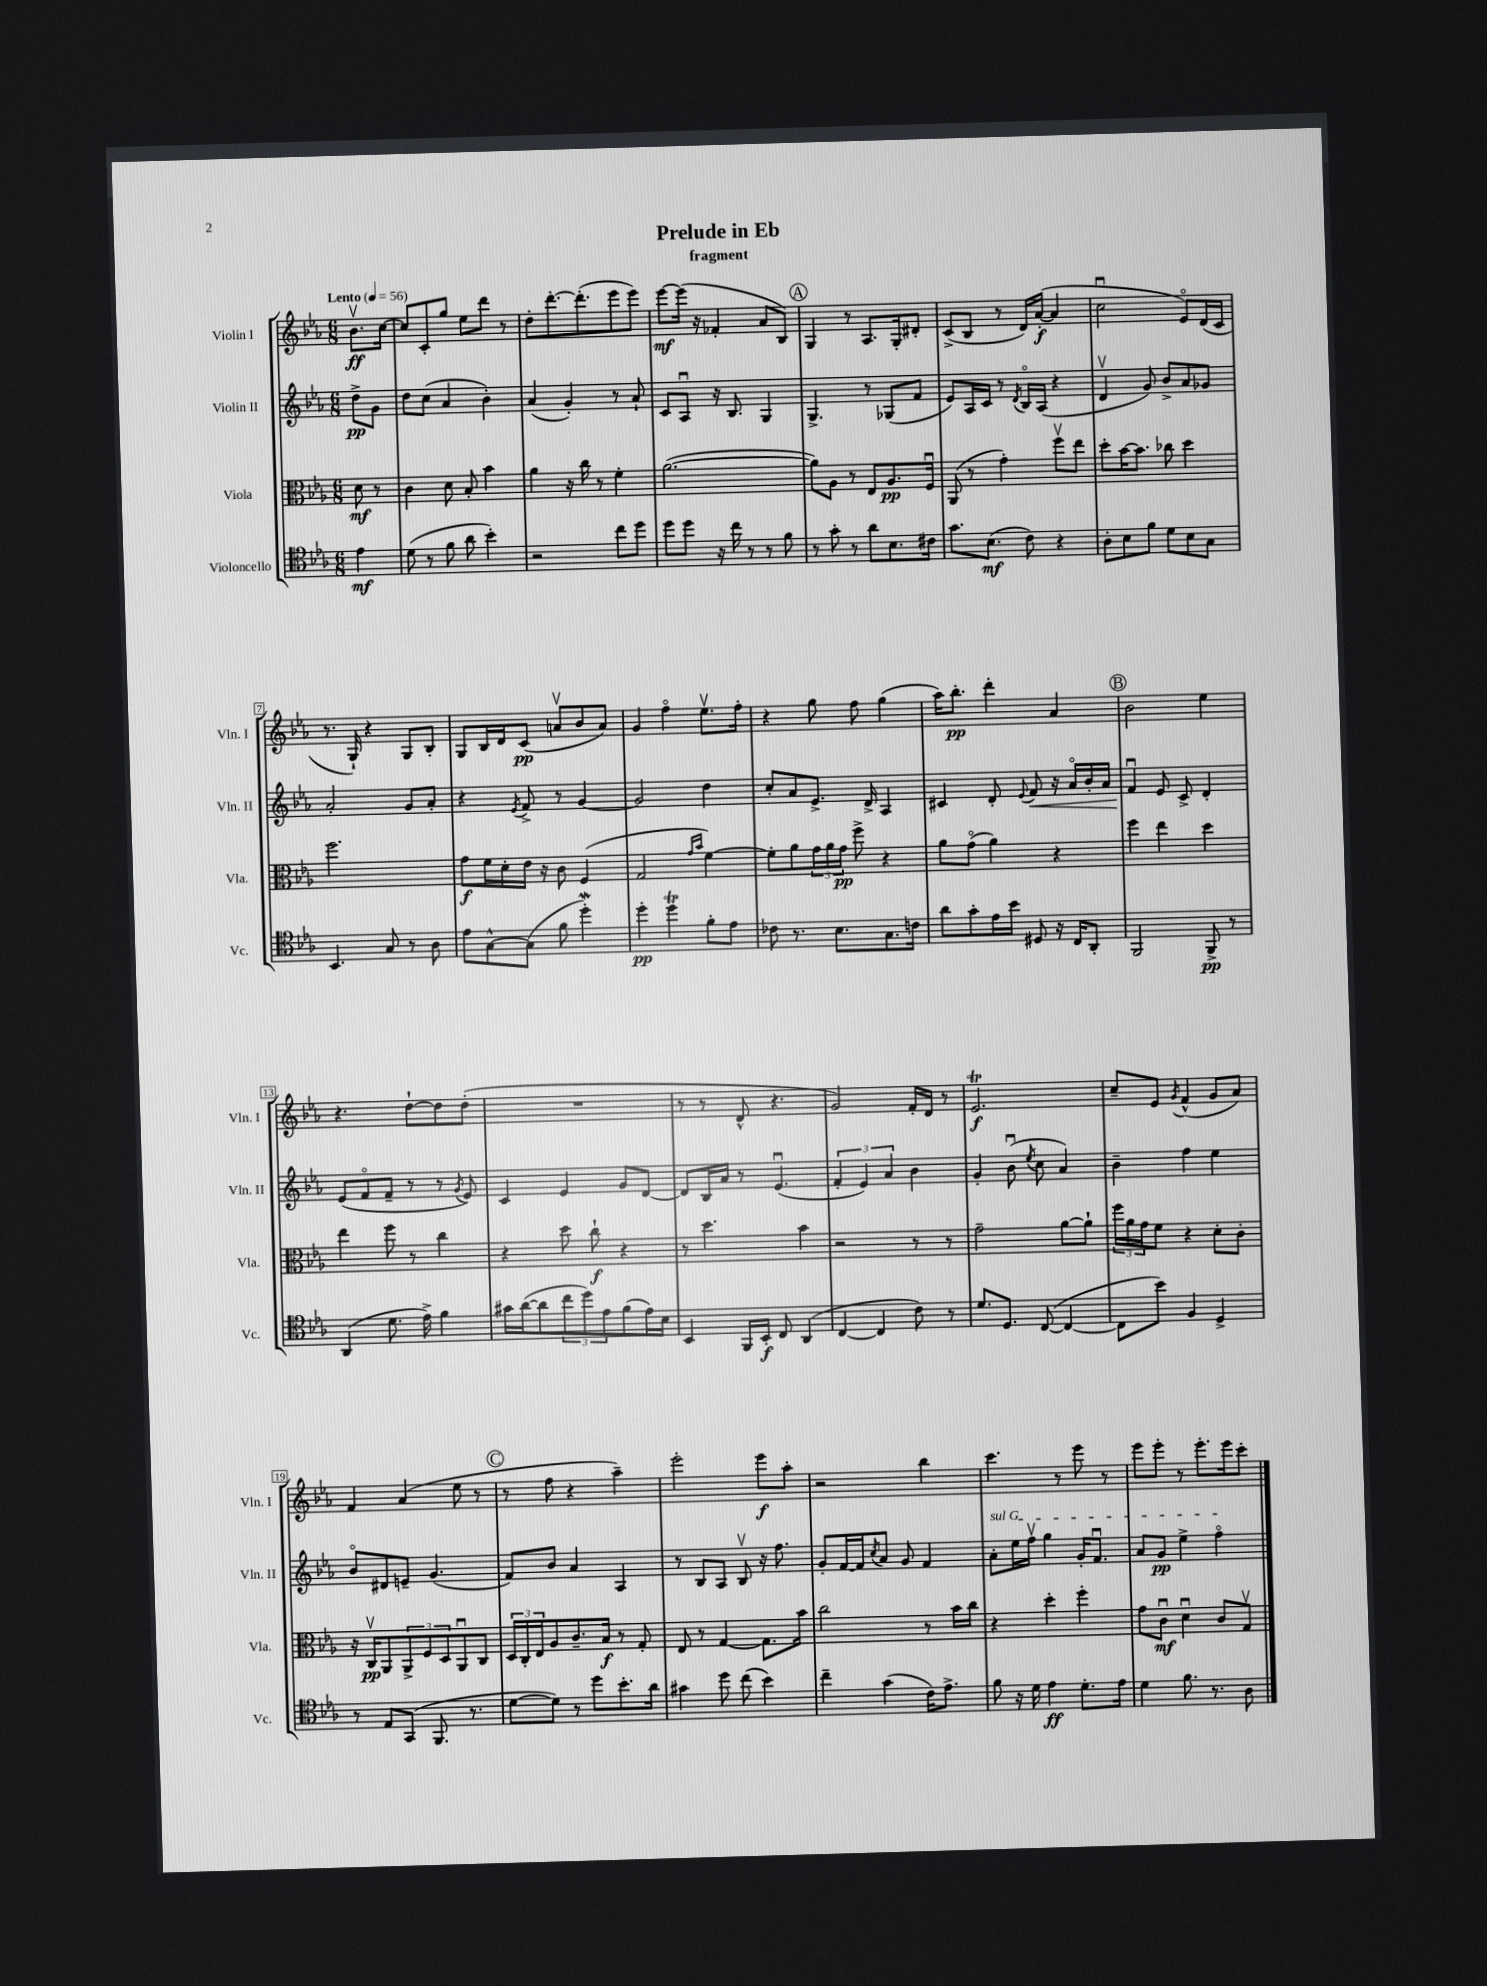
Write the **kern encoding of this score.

**kern	**dynam	**kern	**dynam	**kern	**dynam	**kern	**dynam
*part4	*part4	*part3	*part3	*part2	*part2	*part1	*part1
*staff4	*staff4	*staff3	*staff3	*staff2	*staff2	*staff1	*staff1
*I"Violoncello	*	*I"Viola	*	*I"Violin II	*	*I"Violin I	*
*I'Vc.	*	*I'Vla.	*	*I'Vln. II	*	*I'Vln. I	*
*clefC4	*	*clefC3	*	*clefG2	*	*clefG2	*
*k[b-e-a-]	*	*k[b-e-a-]	*	*k[b-e-a-]	*	*k[b-e-a-]	*
*M6/8	*	*M6/8	*	*M6/8	*	*M6/8	*
*MM56	*	*MM56	*	*MM56	*	*MM56	*
=	=	=	=	=	=	=	=
!	!	!	!	!	!	!LO:TX:a:B:t=Lento	!
4e-\	mf	8d\	mf	8dd^\L	pp	8.b-v\L	ff
.	.	8r	.	8g\J	.	.	.
.	.	.	.	.	.	[16cc\Jk	.
=1	=1	=1	=1	=1	=1	=1	=1
(8d\	.	4c\	.	8dd\L	.	8cc/L]	.
8r	.	.	.	(8cc\J	.	8c'/	.
8f\	.	8d\	.	4a-/	.	8gg/J	.
8a-\	.	8B-'/	.	.	.	8ee-\L	.
4b-'\)	.	4b-\	.	4b-'\)	.	8ddd\J	.
.	.	.	.	.	.	8r	.
=2	=2	=2	=2	=2	=2	=2	=2
2r	.	4a-\	.	(4a-/	.	8dd'\L	.
.	.	.	.	.	.	[8.ddd'\	.
.	.	16r	.	4g'/)	.	.	.
.	.	16cc\	.	.	.	(8.ddd'\]	.
.	.	8r	.	.	.	.	.
8cc\L	.	4f'\	.	8r	.	8eee-\	.
8dd\J	.	.	.	8a-`/	.	8eee-\J)	.
=3	=3	=3	=3	=3	=3	=3	=3
8dd\L	.	([2.a-\	.	8c/L	.	[8eee-\L	mf
8dd\J	.	.	.	8A-u/J	.	(16eee-\Jk]	.
.	.	.	.	.	.	16r	.
16r	.	.	.	16r	.	4f-X'/	.
16cc\	.	.	.	8.B-/	.	.	.
8r	.	.	.	.	.	.	.
8r	.	.	.	4G/	.	8a-/L	.
8f\	.	.	.	.	.	8B-/J)	.
!!LO:REH:place=s1:t=A
=4	=4	=4	=4	=4	=4	=4	=4
8r	.	8a-\L])	.	4.G^/	.	4G/	.
8g'\	.	8A-\J	.	.	.	.	.
8r	.	8r	.	.	.	8r	.
8a-\L	.	8E-/L	.	8r	.	8.A-/L	.
8.B-\	.	8.A-/	pp	(8G-X/L	.	.	.
.	.	.	.	.	.	16G'/k	.
.	.	.	.	8f/J	.	8d#X'/J	.
16c#X\Jk	.	16Fu/Jk	.	.	.	.	.
=5	=5	=5	=5	=5	=5	=5	=5
8.g\L	.	(8AA-/	.	8e-/L)	.	(8c^/L	.
.	.	8r	.	16A-/L	.	8B-/J	.
(8.B-\J	mf	.	.	16c/JJ	.	.	.
.	.	4g'\)	.	8r	.	8r	.
.	.	.	.	8qd/	.	.	.
8c\)	.	.	.	16B-/LL	.	16d/LL)	.
.	.	.	.	(16A-/JJ	.	([16a-'/JJ	f
4r	.	8ffv\L	.	4r	.	4a-/]	.
.	.	8ee-\J	.	.	.	.	.
=6	=6	=6	=6	=6	=6	=6	=6
8A-'\L	.	8dd'\L	.	4dv/	.	2ccu\	.
8B-\	.	[16b-\K	.	.	.	.	.
.	.	8.b-\J]	.	.	.	.	.
8f\J	.	.	.	8g/)	.	.	.
8d\L	.	8cc-X\	.	8b-^/L	.	.	.
8B-\	.	4dd\	.	8a-/	.	8e-/L)	.
8G\J	.	.	.	8g-X/J	.	(16d/L	.
.	.	.	.	.	.	16c/JJ	.
!!LO:LB:g=z
=7	=7	=7	=7	=7	=7	=7	=7
4.BB-/	.	2.ff\	.	2a-'/	.	8.r	.
.	.	.	.	.	.	16G`/)	.
.	.	.	.	.	.	4r	.
8G/	.	.	.	.	.	.	.
8r	.	.	.	8g/L	.	8G/L	.
8A-\	.	.	.	8a-'/J	.	8B-'/J	.
=8	=8	=8	=8	=8	=8	=8	=8
8e-\L	.	8g\L	f	4r	.	8G/L	.
[8G^^\	.	16f\L	.	.	.	16B-/L	.
.	.	16d'\	.	.	.	16d/J	.
.	.	.	.	8qe-/	.	.	.
(8G\J]	.	16e-\JJ	.	8f^/	.	(8c/J	pp
.	.	16r	.	.	.	.	.
8f\	.	8c\	.	8r	.	8anv/L	.
4ddW'\)	.	(4F/	.	[4g/	.	8b-/	.
.	.	.	.	.	.	8a/J)	.
=9	=9	=9	=9	=9	=9	=9	=9
4dd'\	pp	2G/	.	2g/]	.	4g/	.
4ddt\	.	.	.	.	.	4ff\	.
.	.	16qqg/LL	.	.	.	.	.
.	.	16qqb-/JJ	.	.	.	.	.
8f'\L	.	[4f\)	.	4dd\	.	8.ee-v\L	.
8e-\J	.	.	.	.	.	.	.
.	.	.	.	.	.	16ff'\Jk	.
=10	=10	=10	=10	=10	=10	=10	=10
8c-X\	.	8f'\L]	.	8cc'/L	.	4r	.
8.r	.	8a-\	.	8a-/	.	.	.
.	.	24g\L	.	8.e-^/J	.	8gg\	.
.	.	24a-\	.	.	.	.	.
8.B-\L	.	.	.	.	.	.	.
.	.	24g\JJ	pp	.	.	.	.
.	.	8ff^\	.	.	.	8ff\	.
.	.	.	.	16d^/	.	.	.
8.G\	.	4r	.	4A-/	.	(4gg\	.
16cn\Jk	.	.	.	.	.	.	.
=11	=11	=11	=11	=11	=11	=11	=11
8a-\L	.	8a-\L	.	4c#X/	.	16aa-\KL)	.
.	.	.	.	.	.	8.bb-'\J	pp
8g'\	.	(8g\J	.	.	.	.	.
16e-\L	.	4a-\)	.	8d'/	.	4ddd'\	.
16b-\JJ	.	.	.	.	.	.	.
.	.	.	.	8qqe-/	.	.	.
!	!	!	!	!	!LO:HP:b	!	!
8D#X/	.	.	.	8f/	<	.	.
16r	.	4r	.	16r	.	4a-/	.
16C/KL	.	.	.	16a-/LL	.	.	.
8AA-'/J	.	.	.	16b-'/	.	.	.
.	.	.	.	16a-/JJ	.	.	.
!!LO:REH:place=s1:t=B
=12	=12	=12	=12	=12	=12	=12	=12
2FF/	.	4ff\	.	4fu/	.	2b-\	.
.	.	4ee-\	.	8e-/	[	.	.
.	.	.	.	8c^/	.	.	.
8FF^/	pp	4dd\	.	4d'/	.	4ee-\	.
8r	.	.	.	.	.	.	.
!!LO:LB:g=z
=13	=13	=13	=13	=13	=13	=13	=13
(4AA-/	.	4ee-\	.	(8e-/L	.	4.r	.
.	.	.	.	8f/	.	.	.
8.d\	.	8ff\	.	8f~/J	.	.	.
.	.	8r	.	8r	.	[8dd`\L	.
16e-^\)	.	.	.	.	.	.	.
4f\	.	4cc\	.	8r	.	8dd\]	.
.	.	.	.	8qg/	.	.	.
.	.	.	.	8e-/)	.	(8dd'\J	.
=14	=14	=14	=14	=14	=14	=14	=14
16g#X\LL	.	4r	.	4c/	.	2.r	.
([16a-\J	.	.	.	.	.	.	.
8a-\]	.	.	.	.	.	.	.
12cc\	.	8dd\	.	4e-/	.	.	.
12dd\)	.	.	.	.	.	.	.
.	.	8cc`\	f	.	.	.	.
12e-\	.	.	.	.	.	.	.
(8f\	.	4r	.	8g/L	.	.	.
16e-\L)	.	.	.	[8d/J	.	.	.
16B-\JJ	.	.	.	.	.	.	.
=15	=15	=15	=15	=15	=15	=15	=15
4BB-/	.	8r	.	8d/L]	.	8r	.
.	.	4.dd\	.	16B-/L	.	8r	.
.	.	.	.	16a-/JJ	.	.	.
16FF/LL	.	.	.	8r	.	8d^^/	.
16BB-'/JJ	f	.	.	.	.	.	.
8C/	.	.	.	(4.e-u/	.	4.r	.
(4AA-/	.	4b-\	.	.	.	.	.
=16	=16	=16	=16	=16	=16	=16	=16
[4C/	.	2r	.	6f'/	.	2g/)	.
.	.	.	.	6e-/)	.	.	.
4C/]	.	.	.	.	.	.	.
.	.	.	.	6a-/	.	.	.
8c\)	.	8r	.	4b-\	.	16f'/LL	.
.	.	.	.	.	.	16d/JJ	.
8r	.	8r	.	.	.	8r	.
=17	=17	=17	=17	=17	=17	=17	=17
8.d/L	.	2g~\	.	4g'/	.	2.e-T/	f
8.D/J	.	.	.	.	.	.	.
.	.	.	.	(8b-u\	.	.	.
.	.	.	.	8qee-/	.	.	.
([8C/	.	.	.	8cc\	.	.	.
4C/_	.	[8a-\L	.	4a-/)	.	.	.
.	.	8a-`\J]	.	.	.	.	.
=18	=18	=18	=18	=18	=18	=18	=18
8C\L]	.	24ff\LL	.	4b-~\	.	8cc~/L	.
.	.	24a-\	.	.	.	.	.
.	.	24g\J	.	.	.	.	.
8b-\J)	.	8f\J	.	.	.	8e-/J	.
.	.	.	.	.	.	8qg/	.
4F/	.	4r	.	4ff\	.	(4f^^/	.
4D^/	.	8d'\L	.	4ee-\	.	8g/L	.
.	.	8c'\J	.	.	.	8a-/J)	.
!!LO:LB:g=z
=19	=19	=19	=19	=19	=19	=19	=19
8r	.	16r	.	8b-/L	.	4f/	.
.	.	16Cv/KL	pp	.	.	.	.
8E-/L	.	8AA-/	.	8d#X/	.	.	.
(8GG/J	.	12AA-^/	.	8en~/J	.	(4a-/	.
.	.	12F/	.	.	.	.	.
8.FF/	.	.	.	(4.g/	.	.	.
.	.	12D/	.	.	.	.	.
.	.	8AA-u/	.	.	.	8ee-\	.
8.r	.	.	.	.	.	.	.
.	.	8C/J	.	.	.	8r	.
!!LO:REH:place=s1:t=C
=20	=20	=20	=20	=20	=20	=20	=20
[8d\L	.	24D/LL	.	8f/L)	.	8r	.
.	.	24C'/	.	.	.	.	.
.	.	24E-/J	.	.	.	.	.
8d\J])	.	8A-/	.	8b-/J	.	8ff\	.
8r	.	8.c~/	.	4a-/	.	4r	.
8dd\L	.	.	.	.	.	.	.
.	.	16B-/Jk	f	.	.	.	.
8.b-'\	.	8r	.	4A-/	.	4aa-~\)	.
.	.	8G'/	.	.	.	.	.
16a-\Jk	.	.	.	.	.	.	.
=21	=21	=21	=21	=21	=21	=21	=21
4g#X\	.	8E-/	.	8r	.	2eee-'\	.
.	.	8r	.	8B-/L	.	.	.
8dd\	.	[4G/	.	8A-/J	.	.	.
(8cc\	.	.	.	8B-v/	.	.	.
4b-\)	.	8.G\L]	.	16r	.	8eee-\L	f
.	.	.	.	8.ff\	.	.	.
.	.	.	.	.	.	8aa-'\J	.
.	.	16b-\Jk	.	.	.	.	.
=22	=22	=22	=22	=22	=22	=22	=22
4cc~\	.	2cc\	.	8g'/L	.	2r	.
.	.	.	.	[16f/L	.	.	.
.	.	.	.	16f/J]	.	.	.
.	.	.	.	8qcc/	.	.	.
(4g\	.	.	.	8a-/J	.	.	.
.	.	.	.	8g/	.	.	.
16c\KL)	.	8r	.	4f/	.	4bb-\	.
8.e-^\J	.	.	.	.	.	.	.
.	.	16b-\LL	.	.	.	.	.
.	.	16cc\JJ	.	.	.	.	.
=23	=23	=23	=23	=23	=23	=23	=23
!	!	!	!	!LO:TX:a:i:t=sul G	!	!	!
8f\	.	4r	.	8a-'\L	.	4.ccc\	.
16r	.	.	.	16ee-\L	.	.	.
16d\	.	.	.	16ffv\JJ	.	.	.
4e-\	ff	4dd'\	.	4gg\	.	.	.
.	.	.	.	.	.	8r	.
8.d'\L	.	4ff'\	.	16g'/KL	.	8eee-\	.
.	.	.	.	8.fu/J	.	.	.
.	.	.	.	.	.	8r	.
16e-\Jk	.	.	.	.	.	.	.
=24	=24	=24	=24	=24	=24	=24	=24
4d\	.	8g\L	.	8a-/L	.	8eee-\L	.
.	.	8cu\J	mf	8g/J	pp	8eee-'\J	.
8.f\	.	4du\	.	4ee-^\	.	8r	.
.	.	.	.	.	.	8.eee-'\L	.
8.r	.	.	.	.	.	.	.
.	.	8c/L	.	4ff\	.	.	.
.	.	.	.	.	.	16eee-\k	.
8A-\	.	8Gv/J	.	.	.	8ccc'\J	.
==	==	==	==	==	==	==	==
*-	*-	*-	*-	*-	*-	*-	*-
